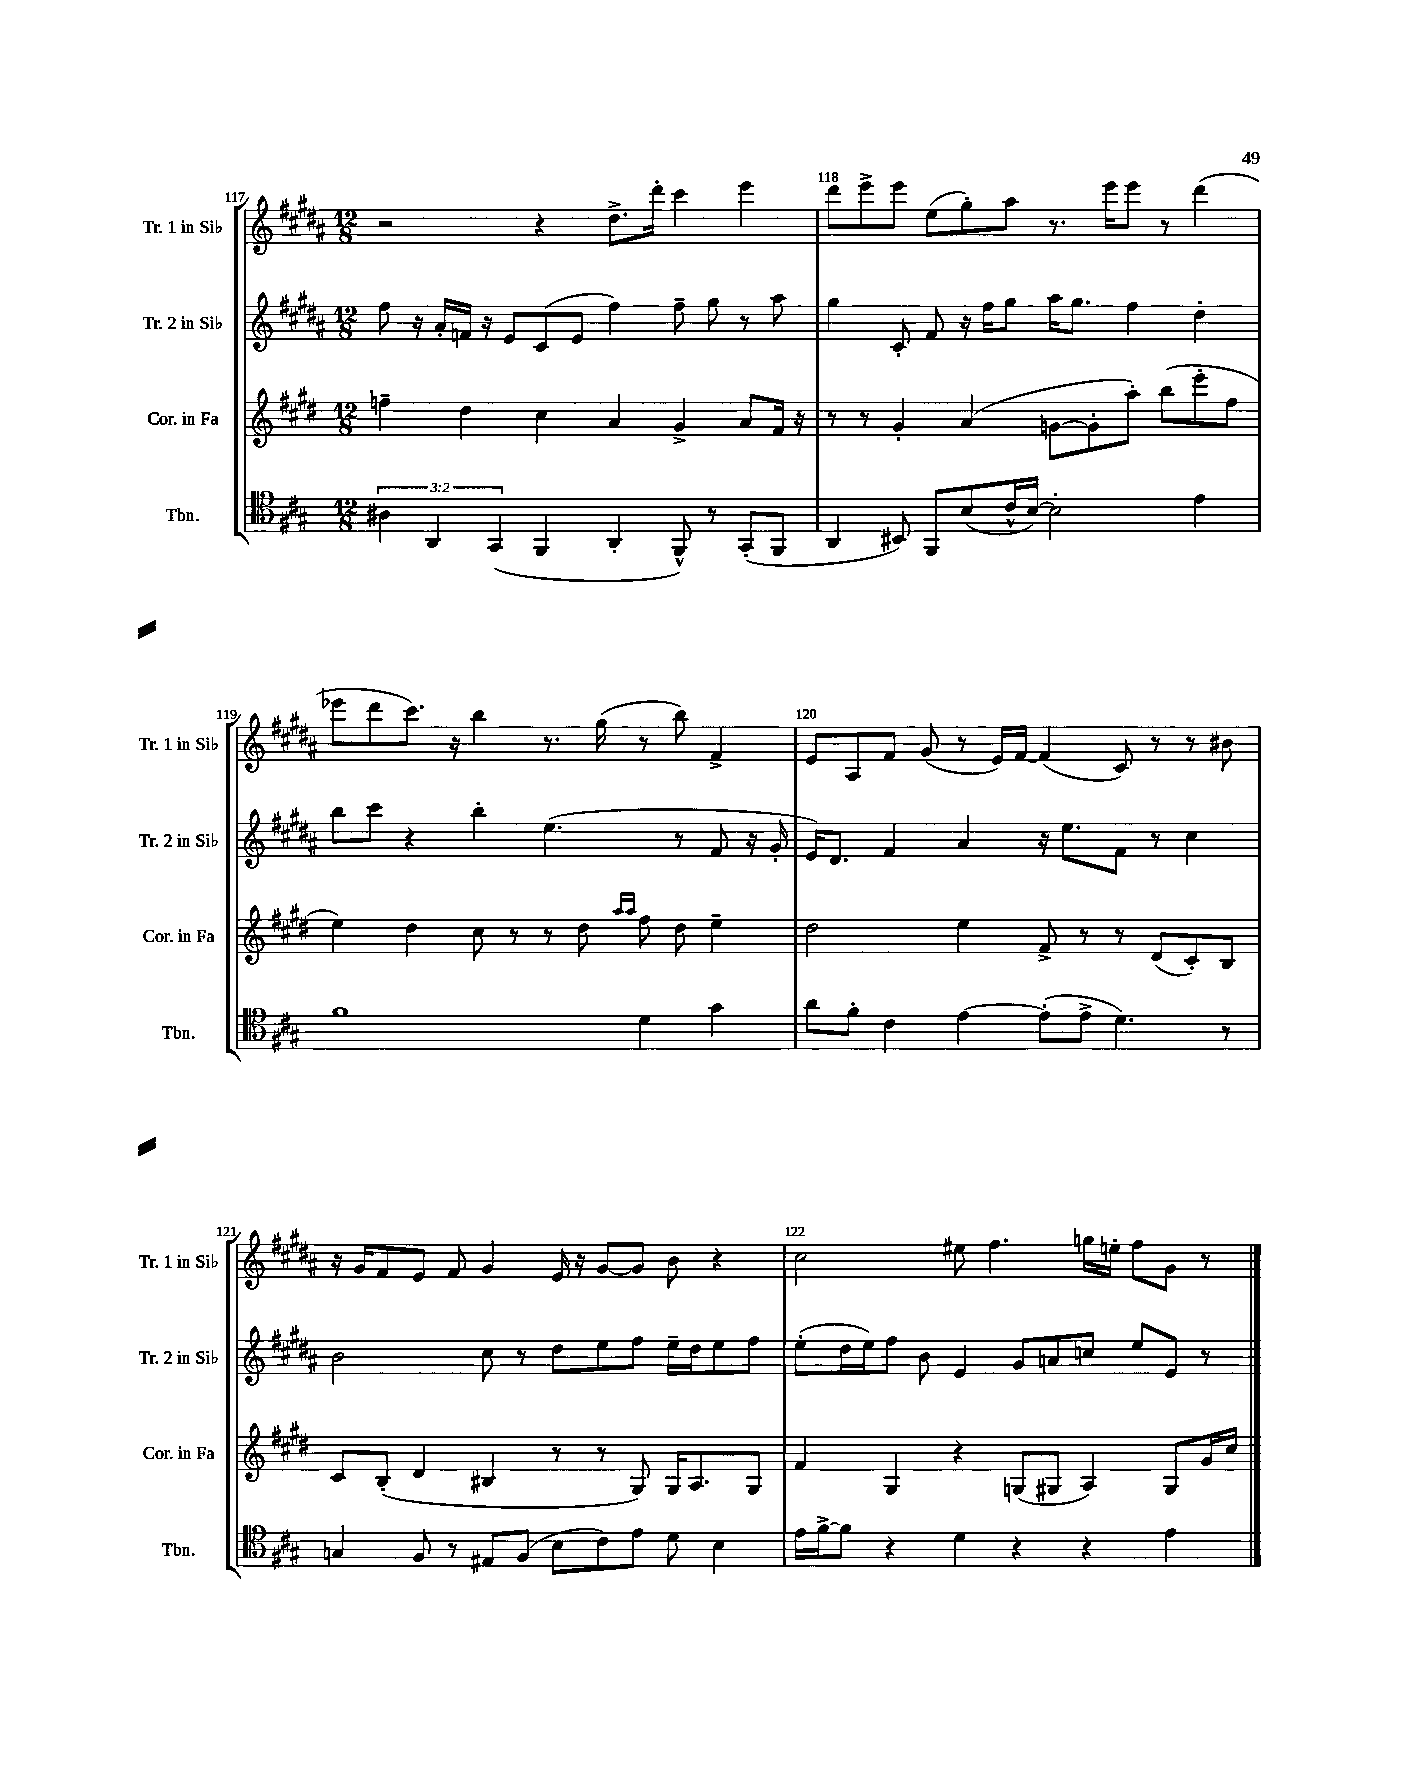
<<
\new StaffGroup <<
\new Staff = "s0" \with { instrumentName = "Tr. 1 in Sib" shortInstrumentName = "Tr. 1 in Sib" } {
    \clef treble \key b \major \numericTimeSignature \time 12/8
    r2 r4 dis''8.-> dis'''16-. cis'''4 e'''4 |
    dis'''8 e'''8-> e'''8 e''8( gis''8-.) ais''8 r8. e'''16 e'''8 r8 dis'''4( |
    ees'''8 dis'''8 cis'''8.) r16 b''4 r8. gis''16( r8 b''8) fis'4-> |
    e'8 ais8 fis'8 gis'8( r8 e'16) fis'16~ fis'4( cis'8) r8 r8 bis'8 |
    r16 gis'16 fis'8 e'8 fis'8 gis'4 e'16 r16 gis'8~ gis'8 b'8 r4 |
    cis''2 eis''8 fis''4. g''16 e''16-. fis''8 gis'8 r8 \bar "|." |
}
\new Staff = "s1" \with { instrumentName = "Tr. 2 in Sib" shortInstrumentName = "Tr. 2 in Sib" } {
    \clef treble \key b \major \numericTimeSignature \time 12/8
    fis''8 r16 ais'16-. f'16 r16 e'8 cis'8( e'8 fis''4) fis''8-- gis''8 r8 ais''8 |
    gis''4 cis'8-. fis'8 r16 fis''16 gis''8 ais''16 gis''8. fis''4 dis''4-. |
    b''8 cis'''8 r4 b''4-. e''4.( r8 fis'8 r16 gis'16-. |
    e'16) dis'8. fis'4 ais'4 r16 e''8. fis'8 r8 cis''4 |
    b'2 cis''8 r8 dis''8 e''8 fis''8 e''16-- dis''16 e''8 fis''8 |
    e''8-.( dis''16 e''16) fis''8 b'8 e'4 gis'8 a'8 c''8 e''8 e'8 r8 \bar "|." |
}
\new Staff = "s2" \with { instrumentName = "Cor. in Fa" shortInstrumentName = "Cor. in Fa" } {
    \clef treble \key e \major \numericTimeSignature \time 12/8
    f''4-- dis''4 cis''4 a'4 gis'4-> a'8 fis'16 r16 |
    r8 r8 gis'4-. a'4( g'8~ g'8-. a''8-.) b''8( e'''8-. fis''8 |
    e''4) dis''4 cis''8 r8 r8 dis''8 \grace { a''16 a''16 } fis''8 dis''8 e''4-- |
    dis''2 e''4 fis'8-> r8 r8 dis'8( cis'8-.) b8 |
    cis'8 b8-.( dis'4 bis4 r8 r8 gis8) gis16 a8. gis8 |
    fis'4 gis4 r4 g8( gis8 a4) gis8 gis'16 cis''16 \bar "|." |
}
\new Staff = "s3" \with { instrumentName = "Tbn." shortInstrumentName = "Tbn." } {
    \clef tenor \key a \major \numericTimeSignature \time 12/8 \override Staff.TupletNumber.text = #tuplet-number::calc-fraction-text
    \tuplet 3/2 { ais4 a,4 gis,4( } fis,4 a,4-. fis,8-^) r8 gis,8-.( fis,8 |
    a,4 bis,8) fis,8 b8( cis'16-^ b16~) b2-. e'4 |
    fis'1 d'4 gis'4 |
    a'8 fis'8-. cis'4 e'4~ e'8-.( e'8-> d'4.) r8 |
    g4 fis8 r8 eis8 fis8( b8 cis'8) e'8 d'8 b4 |
    e'16 fis'16~-> fis'8 r4 d'4 r4 r4 e'4 \bar "|." |
}
>>
>>
\layout { \context { \Score currentBarNumber = #117 \override BarNumber.break-visibility = ##(#f #t #t) barNumberVisibility = #all-bar-numbers-visible } }
